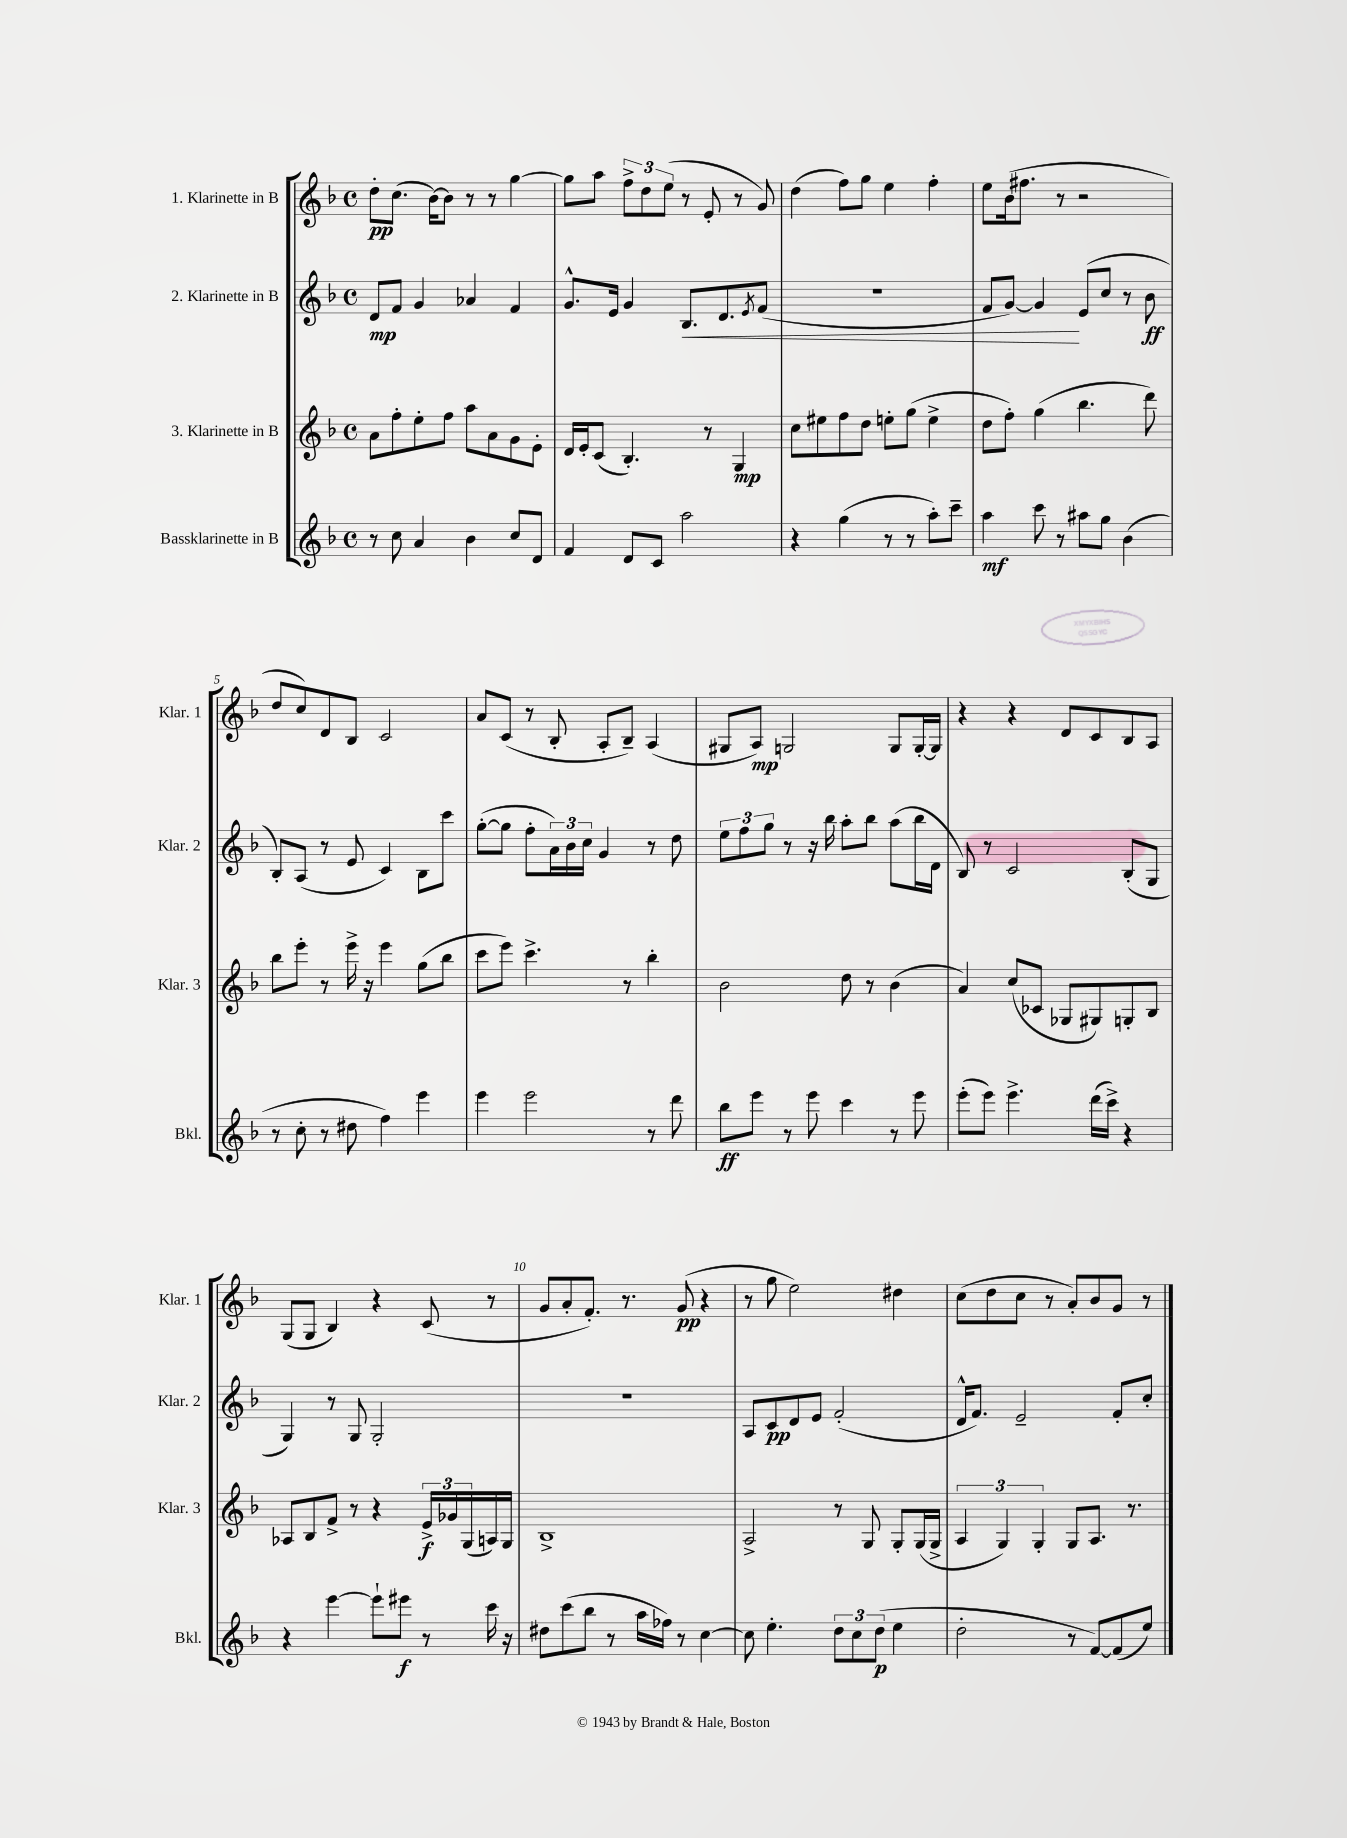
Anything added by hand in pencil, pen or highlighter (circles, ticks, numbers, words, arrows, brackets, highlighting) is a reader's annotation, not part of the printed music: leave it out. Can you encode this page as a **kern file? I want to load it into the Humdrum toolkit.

**kern	**dynam	**kern	**dynam	**kern	**dynam	**kern	**dynam
*part4	*part4	*part3	*part3	*part2	*part2	*part1	*part1
*staff4	*staff4	*staff3	*staff3	*staff2	*staff2	*staff1	*staff1
*I"Bassklarinette in B	*	*I"3. Klarinette in B	*	*I"2. Klarinette in B	*	*I"1. Klarinette in B	*
*I'Bkl.	*	*I'Klar. 3	*	*I'Klar. 2	*	*I'Klar. 1	*
*clefG2	*	*clefG2	*	*clefG2	*	*clefG2	*
*k[b-]	*	*k[b-]	*	*k[b-]	*	*k[b-]	*
*M4/4	*	*M4/4	*	*M4/4	*	*M4/4	*
*met(c)	*	*met(c)	*	*met(c)	*	*met(c)	*
=1	=1	=1	=1	=1	=1	=1	=1
8r	.	8a\L	.	8d/L	mp	8dd'\L	pp
8cc\	.	8ff'\	.	8f/J	.	(8.cc\J	.
4a/	.	8ee'\	.	4g/	.	.	.
.	.	.	.	.	.	[16b-\KL)	.
.	.	8ff\J	.	.	.	8b-\J]	.
4b-\	.	8aa\L	.	4a-X/	.	8r	.
.	.	8a\	.	.	.	8r	.
8cc/L	.	8g\	.	4f/	.	[4gg\	.
8d/J	.	8e'\J	.	.	.	.	.
=2	=2	=2	=2	=2	=2	=2	=2
4f/	.	16d/LL	.	8.g^^/L	.	8gg\L]	.
.	.	16e'/J	.	.	.	.	.
.	.	(8c/J	.	.	.	8aa\J	.
.	.	.	.	16e/Jk	.	.	.
8d/L	.	4.B-'/)	.	4g/	.	12ff^\L	.
.	.	.	.	.	.	12dd\	.
8c/J	.	.	.	.	.	.	.
.	.	.	.	.	.	(12ee\J	.
!	!	!	!	!	!LO:HP:b	!	!
2aa\	.	.	.	8.B-/L	<	8r	.
.	.	8r	.	.	.	8e'/	.
.	.	.	.	8.d/	.	.	.
.	.	4G/	mp	.	.	8r	.
.	.	.	.	8qe/	.	.	.
.	.	.	.	(8f/J	.	8g/)	.
=3	=3	=3	=3	=3	=3	=3	=3
4r	.	8cc\L	.	1r	.	(4dd\	.
.	.	8ee#X\	.	.	.	.	.
(4gg\	.	8ff\	.	.	.	8ff\L)	.
.	.	8dd\J	.	.	.	8gg\J	.
8r	.	8een'\L	.	.	.	4ee\	.
8r	.	(8gg\J	.	.	.	.	.
8aa'\L)	.	4ee^\	.	.	.	4ff'\	.
8ccc~\J	.	.	.	.	.	.	.
=4	=4	=4	=4	=4	=4	=4	=4
4aa\	mf	8dd\L	.	8f/L	.	8ee\L	.
.	.	8ff'\J)	.	[8g/J)	.	(16b-\k	.
.	.	.	.	.	.	8.ff#X\J	.
8ccc\	.	(4gg\	.	4g/]	.	.	.
8r	.	.	.	.	.	8r	.
8aa#X\L	.	4.bb-\	.	(8e/L	[	2r	.
8gg\J	.	.	.	8cc/J	.	.	.
(4b-\	.	.	.	8r	.	.	.
.	.	8ddd\)	.	8b-\	ff	.	.
!!LO:LB:g=z
=5	=5	=5	=5	=5	=5	=5	=5
8r	.	8bb-\L	.	8B-'/L)	.	8dd/L	.
8cc'\	.	8eee'\J	.	(8A/J	.	8cc/)	.
8r	.	8r	.	8r	.	8d/	.
8dd#X\	.	16eee^\	.	8e/	.	8B-/J	.
.	.	16r	.	.	.	.	.
4ff\)	.	4eee\	.	4c/)	.	2c/	.
4eee\	.	(8gg\L	.	8B-\L	.	.	.
.	.	8bb-\J	.	8ccc\J	.	.	.
=6	=6	=6	=6	=6	=6	=6	=6
4eee\	.	8ccc\L	.	([8gg'\L	.	8a/L	.
.	.	8eee\J)	.	8gg\J]	.	(8c/J	.
2eee\	.	4.ccc^\	.	8ff'\L	.	8r	.
.	.	.	.	24a\L)	.	8B-'/	.
.	.	.	.	24b-\	.	.	.
.	.	.	.	24cc\JJ	.	.	.
.	.	.	.	4g/	.	8A'/L	.
.	.	8r	.	.	.	8B-~/J)	.
8r	.	4bb-'\	.	8r	.	(4A/	.
8ddd\	.	.	.	8dd\	.	.	.
=7	=7	=7	=7	=7	=7	=7	=7
8bb-\L	ff	2b-\	.	12ee\L	.	8G#X/L	.
.	.	.	.	12ff\	.	.	.
8eee\J	.	.	.	.	.	8A/J)	mp
.	.	.	.	12gg\J	.	.	.
8r	.	.	.	8r	.	2Gn/	.
8eee\	.	.	.	16r	.	.	.
.	.	.	.	16bb-\	.	.	.
4ccc\	.	8dd\	.	8aa'\L	.	.	.
.	.	8r	.	8bb-\J	.	.	.
8r	.	(4b-\	.	(8aa\L	.	8G/L	.
8eee\	.	.	.	16bb-\L	.	[16G'/L	.
.	.	.	.	16d\JJ	.	16G/JJ]	.
=8	=8	=8	=8	=8	=8	=8	=8
(8eee'\L	.	4a/)	.	8B-/)	.	4r	.
8eee\J)	.	.	.	8r	.	.	.
4.eee^\	.	(8cc/L	.	2c/	.	4r	.
.	.	8c-X/J	.	.	.	.	.
.	.	8G-X/L	.	.	.	8d/L	.
(16ddd\LL	.	8G#X/)	.	.	.	8c/	.
16ccc^\JJ)	.	.	.	.	.	.	.
4r	.	8Gn'/	.	(8B-'/L	.	8B-/	.
.	.	8B-/J	.	8G/J	.	8A/J	.
!!LO:LB:g=z
=9	=9	=9	=9	=9	=9	=9	=9
4r	.	8A-X/L	.	4G/)	.	(8G/L	.
.	.	8B-/	.	.	.	8G/J	.
[4eee\	.	8f^/J	.	8r	.	4B-/)	.
.	.	8r	.	8G/	.	.	.
8eee`\L]	.	4r	.	2G'/	.	4r	.
8eee#X\J	f	.	.	.	.	.	.
8r	.	24e^/LL	f	.	.	(8c/	.
.	.	24g-X/	.	.	.	.	.
.	.	(24G/	.	.	.	.	.
16ccc\	.	16An/)	.	.	.	8r	.
16r	.	16G/JJ	.	.	.	.	.
=10	=10	=10	=10	=10	=10	=10	=10
8dd#X\L	.	1B-^	.	1r	.	8g/L	.
(8ccc\	.	.	.	.	.	8a'/	.
8bb-\J	.	.	.	.	.	8.f'/J)	.
8r	.	.	.	.	.	.	.
.	.	.	.	.	.	8.r	.
16aa\LL	.	.	.	.	.	.	.
16ff-X\JJ)	.	.	.	.	.	.	.
8r	.	.	.	.	.	(8g/	pp
[4cc\	.	.	.	.	.	4r	.
=11	=11	=11	=11	=11	=11	=11	=11
8cc\]	.	2A^/	.	8A/L	.	8r	.
4.ee'\	.	.	.	8c/	pp	8gg\	.
.	.	.	.	8d/	.	2ee\)	.
.	.	.	.	8e/J	.	.	.
12dd\L	.	8r	.	(2f'/	.	.	.
12cc\	.	.	.	.	.	.	.
.	.	8G/	.	.	.	.	.
(12dd\J	p	.	.	.	.	.	.
4ee\	.	8G'/L	.	.	.	4dd#X\	.
.	.	(16G/L	.	.	.	.	.
.	.	16G^/JJ	.	.	.	.	.
=12	=12	=12	=12	=12	=12	=12	=12
2dd'\	.	6A/	.	16d^^/KL	.	(8cc\L	.
.	.	.	.	8.f/J)	.	.	.
.	.	.	.	.	.	8dd\	.
.	.	6G/)	.	.	.	.	.
.	.	.	.	2e~/	.	8cc\J	.
.	.	6G'/	.	.	.	.	.
.	.	.	.	.	.	8r	.
8r	.	8G/L	.	.	.	8a'/L)	.
[8f/L)	.	8.A/J	.	.	.	8b-/	.
(8f/]	.	.	.	8f'/L	.	8g/J	.
.	.	8.r	.	.	.	.	.
8ee/J)	.	.	.	8cc'/J	.	8r	.
==	==	==	==	==	==	==	==
*-	*-	*-	*-	*-	*-	*-	*-
